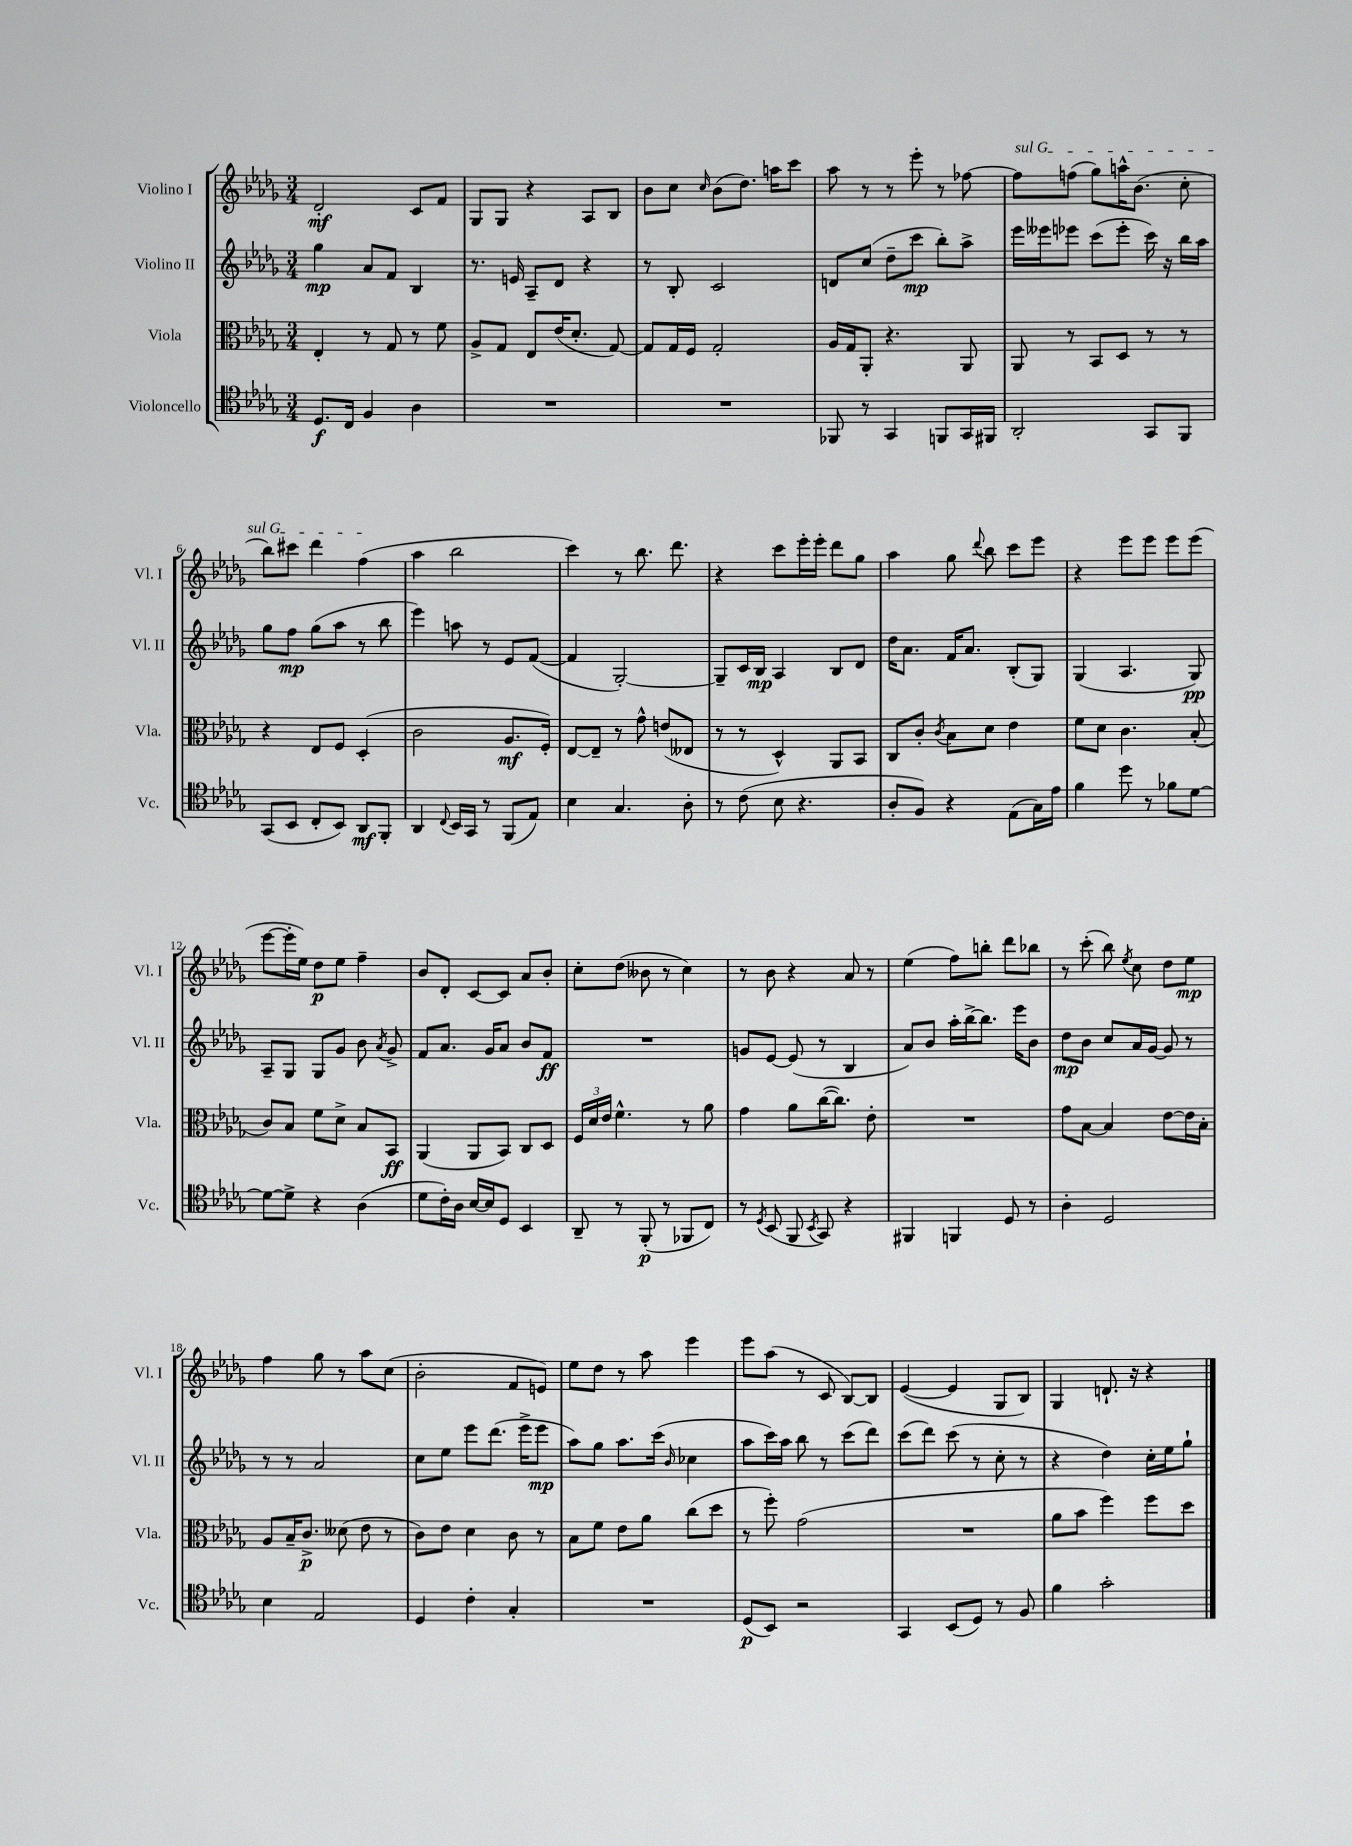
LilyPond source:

<<
\new StaffGroup <<
\new Staff = "s0" \with { instrumentName = "Violino I" shortInstrumentName = "Vl. I" } {
    \clef treble \key des \major \numericTimeSignature \time 3/4
    \autoBeamOff des'2-.\mf c'8[ f'8] |
    ges8[ ges8] r4 aes8[ bes8] |
    bes'8[ c''8] \grace { c''16 } bes'8[( des''8.]) a''16[ c'''8] |
    aes''8 r8 r8 ees'''8-. r8 fes''8~ |
    \once \override TextSpanner.bound-details.left.text = \markup { \italic "sul G" } fes''8[\startTextSpan f''8]( ges''8[) a''16-^ bes'8.]( c''8-. |
    bes''8[) cis'''8] des'''4 f''4\stopTextSpan( |
    aes''4 bes''2 |
    c'''4) r8 bes''8. des'''8. |
    r4 c'''8[ ees'''16-. ees'''16]-. des'''8[ ges''8] |
    aes''4 ges''8 \appoggiatura { des'''8 } bes''8 c'''8[ ees'''8] |
    r4 ees'''8[ ees'''8] ees'''8[ ees'''8]( |
    ees'''8[~ ees'''16-. ees''16]) des''8[\p ees''8] f''4-- |
    bes'8[ des'8]-. c'8[~ c'8] aes'8[ bes'8]-. |
    c''8[-. des''8]( beses'8 r8 c''4) |
    r8 bes'8 r4 aes'8 r8 |
    ees''4( f''8[) b''8]-. des'''8[ bes''8] |
    r8 c'''8-.( bes''8) \acciaccatura { ees''8 } c''8 des''8[ ees''8]\mp |
    f''4 ges''8 r8 aes''8[ c''8]( |
    bes'2-. f'8[ e'8]) |
    ees''8[ des''8] r8 aes''8 ees'''4 |
    ees'''8[ aes''8]( r8 c'8 bes8[~) bes8] |
    ees'4~( ees'4 ges8[ bes8]) |
    ges4 d'8.-! r16 r4 \bar "|." |
}
\new Staff = "s1" \with { instrumentName = "Violino II" shortInstrumentName = "Vl. II" } {
    \clef treble \key des \major \numericTimeSignature \time 3/4
    \autoBeamOff ges''4\mp aes'8[ f'8] bes4 |
    r8. e'16 aes8[-- des'8] r4 |
    r8 bes8-. c'2 |
    d'8[ c''8]( des''8[-- c'''8]\mp bes''8[-.) aes''8]-> |
    ees'''16[ eeses'''16 ees'''8] c'''8[( ees'''8]-. c'''16) r16 bes''16[ aes''16] |
    ges''8[ f''8]\mp ges''8[( aes''8] r8 bes''8 |
    ees'''4) a''8 r8 ees'8[ f'8]~( |
    f'4 ges2~-.) |
    ges8[-- c'16 bes16]\mp aes4 bes8[ des'8] |
    des''16[ aes'8.] f'16[ aes'8.] bes8[-.( ges8]) |
    ges4( aes4. ges8\pp) |
    aes8[-- ges8] ges8[ ges'8] bes'8 \acciaccatura { aes'8 } ges'8-> |
    f'8[ aes'8.] ges'16[ aes'8] bes'8[ f'8]\ff |
    R2. |
    g'8[ ees'8]~ ees'8( r8 bes4 |
    aes'8[) bes'8] aes''16[-. bes''16~-> bes''8.] ees'''16[ bes'8] |
    des''8[\mp bes'8] c''8[ aes'16 ges'16]~ ges'8 r8 |
    r8 r8 aes'2 |
    c''8[ ees''8] ees'''8[ des'''8.]( ees'''16[-> ees'''8]\mp |
    aes''8[) ges''8] aes''8.[ c'''16]( \grace { bes'16 } ces''4 |
    aes''8[ c'''16) aes''16] bes''8 r8 c'''8[( des'''8]) |
    c'''8[( des'''8]) c'''8( r8 c''8-. r8 |
    r4 des''4) c''16[-. ees''16 ges''8]-! \bar "|." |
}
\new Staff = "s2" \with { instrumentName = "Viola" shortInstrumentName = "Vla." } {
    \clef alto \key des \major \numericTimeSignature \time 3/4
    \autoBeamOff ees4-. r8 ges8 r8 f'8 |
    aes8[-> ges8] ees8[ ees'16( des'8.]-. ges8~) |
    ges8[ ges16 f16] ges2-. |
    aes16[ ges16 aes,8]-. r4. aes,8 |
    aes,8 r8 bes,8[ des8] r8 r8 |
    r4 ees8[ f8] des4-.( |
    c'2 aes8.[\mf f16]-.) |
    ees8[~ ees8]-- r8 ges'8-^ e'8[( eeses8] |
    r8 r8 des4-^) aes,8[ bes,8] |
    c8[ c'8]-. \acciaccatura { c'8 } bes8[ des'8] ees'4 |
    f'8[ des'8] c'4. bes8-.( |
    c'8[) bes8] f'8[ des'8]-> bes8[ bes,8]\ff |
    aes,4( aes,8[ bes,8]) c8[ des8] |
    \tuplet 3/2 { f16[ des'16 ees'16] } f'4.-^ r8 aes'8 |
    ges'4 aes'8[ c''16~( c''8.]) ees'8-. |
    R2. |
    ges'8[ bes8]~ bes4 ees'8[~ ees'16 bes16]-. |
    aes8[ bes16-- c'8.]->\p deses'8( ees'8 r8 |
    c'8[) ees'8] des'4 c'8 r8 |
    bes8[ f'8] ees'8[ aes'8] c''8[( des''8] |
    r8 f''8-.) ges'2( |
    R2. |
    aes'8[ bes'8] f''4) f''8[ des''8] \bar "|." |
}
\new Staff = "s3" \with { instrumentName = "Violoncello" shortInstrumentName = "Vc." } {
    \clef tenor \key des \major \numericTimeSignature \time 3/4
    \autoBeamOff des8.[\f c16] f4 aes4 |
    R2. |
    R2. |
    fes,8 r8 ges,4 f,8[ ges,16 fis,16] |
    aes,2-. ges,8[ f,8] |
    ges,8[( bes,8] c8[-. bes,8]) aes,8[\mf f,8]-. |
    aes,4 \appoggiatura { c8 } bes,16[ ges,16] r8 f,8[( ees8]) |
    bes4 ges4. aes8-. |
    r8 c'8( bes8 r4. |
    aes8[-. f8]) r4 ees8[( ges16) ees'16] |
    f'4 des''8 r8 fes'8[ des'8]~ |
    des'8[~ des'8]-> r4 aes4( |
    des'8[ c'16-.) aes16] bes16[~ bes16 des8] bes,4 |
    aes,8-- r8 f,8-.\p( r8 fes,8[ c8]) |
    r8 \acciaccatura { des8 } bes,8( f,8 \acciaccatura { bes,8 } ges,8) r4 |
    fis,4 f,4 des8 r8 |
    aes4-. des2 |
    bes4 ees2 |
    des4 c'4-. ges4-. |
    R2. |
    des8[\p( bes,8]) r2 |
    ges,4 bes,8[( des8]) r8 f8 |
    f'4 ges'2-. \bar "|." |
}
>>
>>
